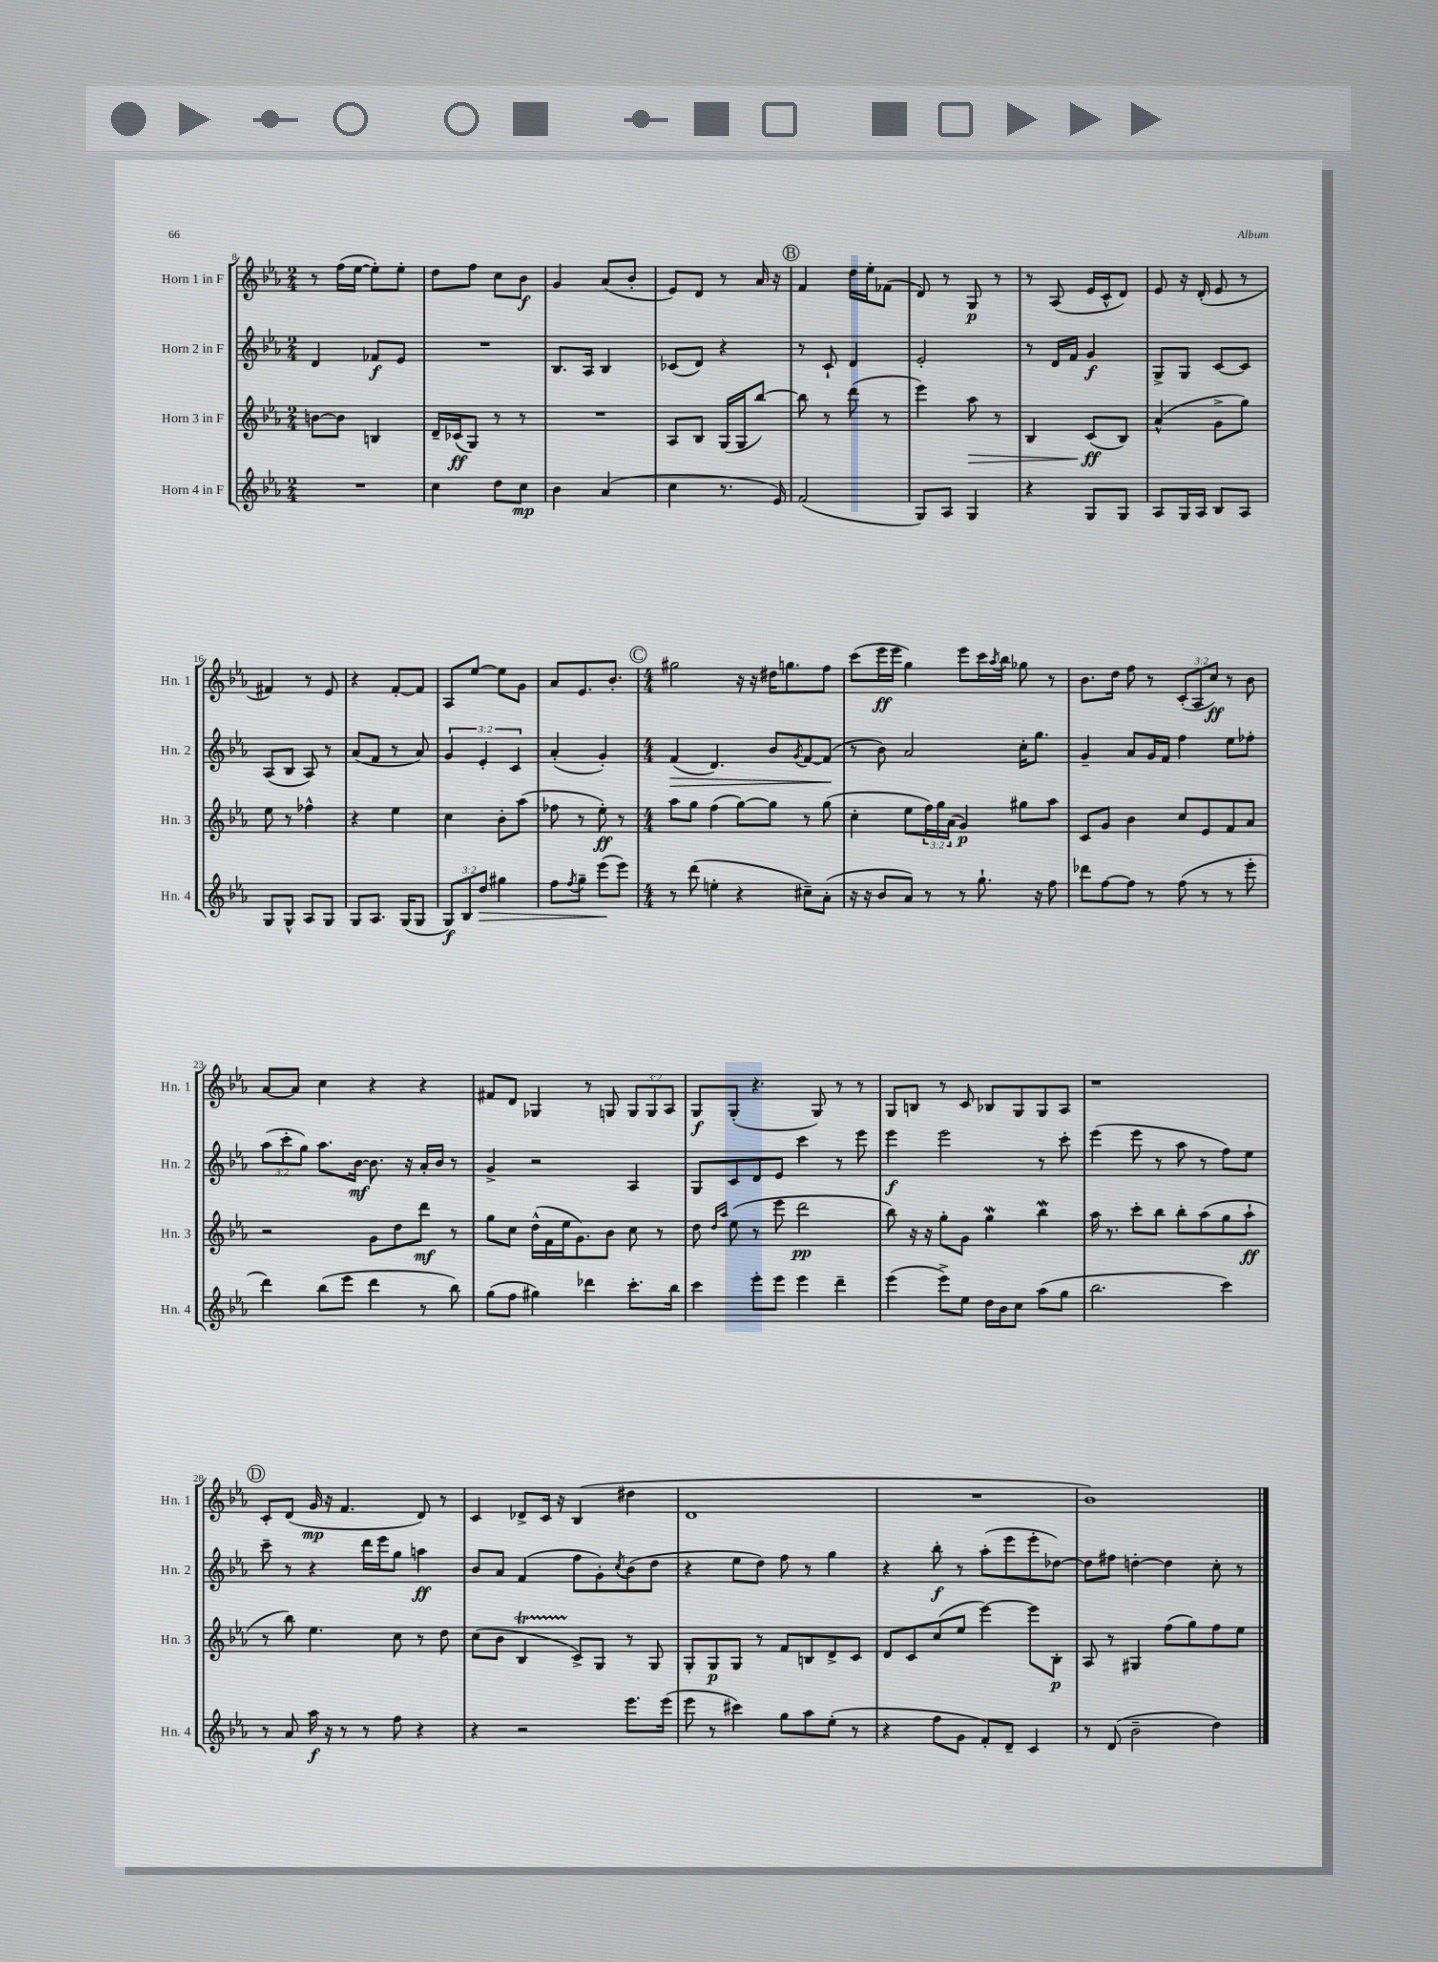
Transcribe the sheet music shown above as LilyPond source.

<<
\new StaffGroup <<
\new Staff = "s0" \with { instrumentName = "Horn 1 in F" shortInstrumentName = "Hn. 1" } {
    \clef treble \key ees \major \numericTimeSignature \time 2/4 \override Staff.TupletNumber.text = #tuplet-number::calc-fraction-text
    r8 f''16( ees''16~ ees''8-.) ees''8-. |
    d''8 f''8 c''8 bes'8\f |
    g'4 aes'8( bes'8-. |
    ees'8) d'8 r8 aes'16 r16 |
    \mark \markup { \circle "B" } f'4 d''16 ees''16-. fes'8( |
    d'8) r8 g8\p r8 |
    r8 aes8( ees'16 c'16-^ d'8) |
    ees'8 r16 d'16-.( ees'8 r8 |
    fis'4) r8 ees'8 |
    r4 f'8~-. f'8 |
    aes8 ees''8~ ees''8 g'8 |
    aes'8 ees'8. bes'8.-. |
    \mark \markup { \circle "C" } \numericTimeSignature \time 4/4 gis''2 r16 r16 dis''16 g''8. f''8 |
    c'''8( ees'''16\ff ees'''16 g''4) ees'''8 c'''16 \acciaccatura { aes''8 } bes''16 ges''8 r8 |
    bes'8. d''16 f''8 r8 \tuplet 3/2 { c'8-.( aes8 c''8\ff) } r8 bes'8 |
    aes'8~ aes'8 c''4 r4 r4 |
    fis'8 d'8 ges4 r8 g8 \tuplet 3/2 { g8 g8 aes8 } |
    g8\f g8-.( r4. g8) r8 r8 |
    g8 b8 r8 c'8 bes8 g8 g8 aes8 |
    r1 |
    \mark \markup { \circle "D" } c'8-. d'8( g'16\mp r16 f'4. d'8) r8 |
    c'4 des'8-> c'16 r16 bes4( dis''4 |
    d'1 |
    R1 |
    bes'1) \bar "|." |
}
\new Staff = "s1" \with { instrumentName = "Horn 2 in F" shortInstrumentName = "Hn. 2" } {
    \clef treble \key ees \major \numericTimeSignature \time 2/4 \override Staff.TupletNumber.text = #tuplet-number::calc-fraction-text
    d'4 fes'8\f ees'8 |
    R2 |
    bes8. aes16 bes4 |
    ces'8( d'8) r4 |
    \mark \markup { \circle "B" } r8 c'8-! d'4 |
    ees'2-. |
    r8 d'16 f'16 g'4\f |
    g8-> g8 c'8~ c'8 |
    aes8( bes8 aes8) r8 |
    aes'8( f'8 r8 aes'8) |
    \tuplet 3/2 { g'4 ees'4-. c'4 } |
    aes'4-.( g'4-.) |
    \mark \markup { \circle "C" } \numericTimeSignature \time 4/4 f'4\>( d'4.) bes'8 \acciaccatura { g'8 } f'8~ f'8\!( |
    r8 bes'8) aes'2 c''16-. g''8. |
    g'4-- aes'8 g'16 f'16 f''4 ees''8 fes''8-. |
    \tuplet 3/2 { aes''8( c'''8-. g''8) } aes''8. bes'16~\mf bes'8. r16 aes'16-. bes'16 r8 |
    g'4-> r2 aes4 |
    g8 c'8 d'8 ees'8 c'''4 r8 ees'''8 |
    ees'''4\f ees'''2 r8 c'''8-. |
    ees'''4( ees'''8 r8 aes''8 r8 f''8) ees''8 |
    \mark \markup { \circle "D" } c'''8-- r8 r4 d'''16 ees'''16 g''8 a''4\ff |
    bes'8 aes'8 f'4( f''8 g'8-.) \acciaccatura { c''8 } bes'8( d''8 |
    r4 ees''8 d''8) f''8 r8 g''4 |
    r4 bes''8-.\f r8 aes''8-.( ees'''8 ees'''8-. des''8~) |
    des''8 fis''8 d''4~-. d''4 c''8-. r8 \bar "|." |
}
\new Staff = "s2" \with { instrumentName = "Horn 3 in F" shortInstrumentName = "Hn. 3" } {
    \clef treble \key ees \major \numericTimeSignature \time 2/4 \override Staff.TupletNumber.text = #tuplet-number::calc-fraction-text
    b'8~ b'8 b4 |
    d'16-- ces'16\ff( g8) r8 r8 |
    R2 |
    aes8 bes8 g16( g16 bes''8~) |
    \mark \markup { \circle "B" } bes''8 r8 d'''8( r8 |
    ees'''4) aes''8\> r8 |
    bes4 c'8\ff\!( bes8) |
    aes'4-^( g'8-> g''8) |
    ees''8 r8 fes''4-^ |
    r4 ees''4 |
    c''4 bes'8-. aes''8( |
    fes''8 r8 ees''8-.\ff) r8 |
    \mark \markup { \circle "C" } \numericTimeSignature \time 4/4 aes''8 g''8 f''4( g''8~) g''8 r8 g''8( |
    c''4-. ees''8 \tuplet 3/2 { f''16) g''16 aes'16( } g'4\p) gis''8 aes''8 |
    c'8 g'8 bes'4 c''8 ees'8 f'8 aes'8 |
    r2 g'8 d''8 d'''8\mf r8 |
    g''8 c''8 d''16-^( f'16 ees''16 g'8.) bes'8 c''8 r8 |
    d''8 \grace { d''16 aes''16 } ees''8( r8 ees'''8 d'''2\pp |
    bes''8) r16 r16 g''8-. g'8 g''4\mordent bes''4\mordent |
    aes''16 r8. c'''8-. bes''8 bes''8-. aes''8( g''8 aes''8-!\ff |
    \mark \markup { \circle "D" } r8 bes''8) ees''4. c''8 r8 d''8 |
    c''8( bes'8 bes4\startTrillSpan c'8->\stopTrillSpan) g8 r8 g8 |
    g8-. g8\p g8 r8 f'8 b8 d'8-> c'8 |
    d'8 c'8 c''8( ees''8 ees'''4~) ees'''8 bes8-.\p |
    aes8 r8 gis4 f''8( g''8) f''8 ees''8 \bar "|." |
}
\new Staff = "s3" \with { instrumentName = "Horn 4 in F" shortInstrumentName = "Hn. 4" } {
    \clef treble \key ees \major \numericTimeSignature \time 2/4 \override Staff.TupletNumber.text = #tuplet-number::calc-fraction-text
    R2 |
    c''4 d''8 c''8\mp |
    bes'4 aes'4( |
    c''4 r8. ees'16) |
    \mark \markup { \circle "B" } f'2( |
    g8) aes8 g4 |
    r4 g8 g8 |
    aes8 g16 aes16 bes8 aes8 |
    g8 g8-^ aes8 g8 |
    g8 aes8. g16( g8 |
    \tuplet 3/2 { g8\f) bes8 d''8\> } gis''4 |
    f''8 \acciaccatura { f''8 } g''8-- ees'''8\!( ees'''8) |
    \mark \markup { \circle "C" } \numericTimeSignature \time 4/4 r8 d'''8( e''4-. r4 cis''8--) aes'8-.( |
    r16 r16 bes'8 aes'8) r8 r8 g''8.-! r16 f''8 |
    des'''8 f''8~ f''8 r8 f''8( r8 r8 ees'''8-. |
    d'''4) bes''8( ees'''8 d'''4 r8 bes''8) |
    g''8( f''8 gis''4) des'''4 c'''8.-. bes''16 |
    c'''4 ees'''8-. ees'''8 ees'''4 d'''4-- |
    ees'''4( ees'''8->) ees''8 d''16 bes'16 c''8 aes''8( g''8 |
    bes''2. c'''4) |
    \mark \markup { \circle "D" } r8 aes'8 aes''16\f r16 r8 r8 f''8 r4 |
    r4 r2 ees'''8. ees'''16( |
    ees'''8 r8 cis'''4) g''8 aes''8 ees''8-.( r8 |
    r4 f''8 g'8 f'8-.) d'8-- c'4 |
    r8 d'8( bes'2-- d''4) \bar "|." |
}
>>
>>
\layout { \context { \Score currentBarNumber = #8 } }
